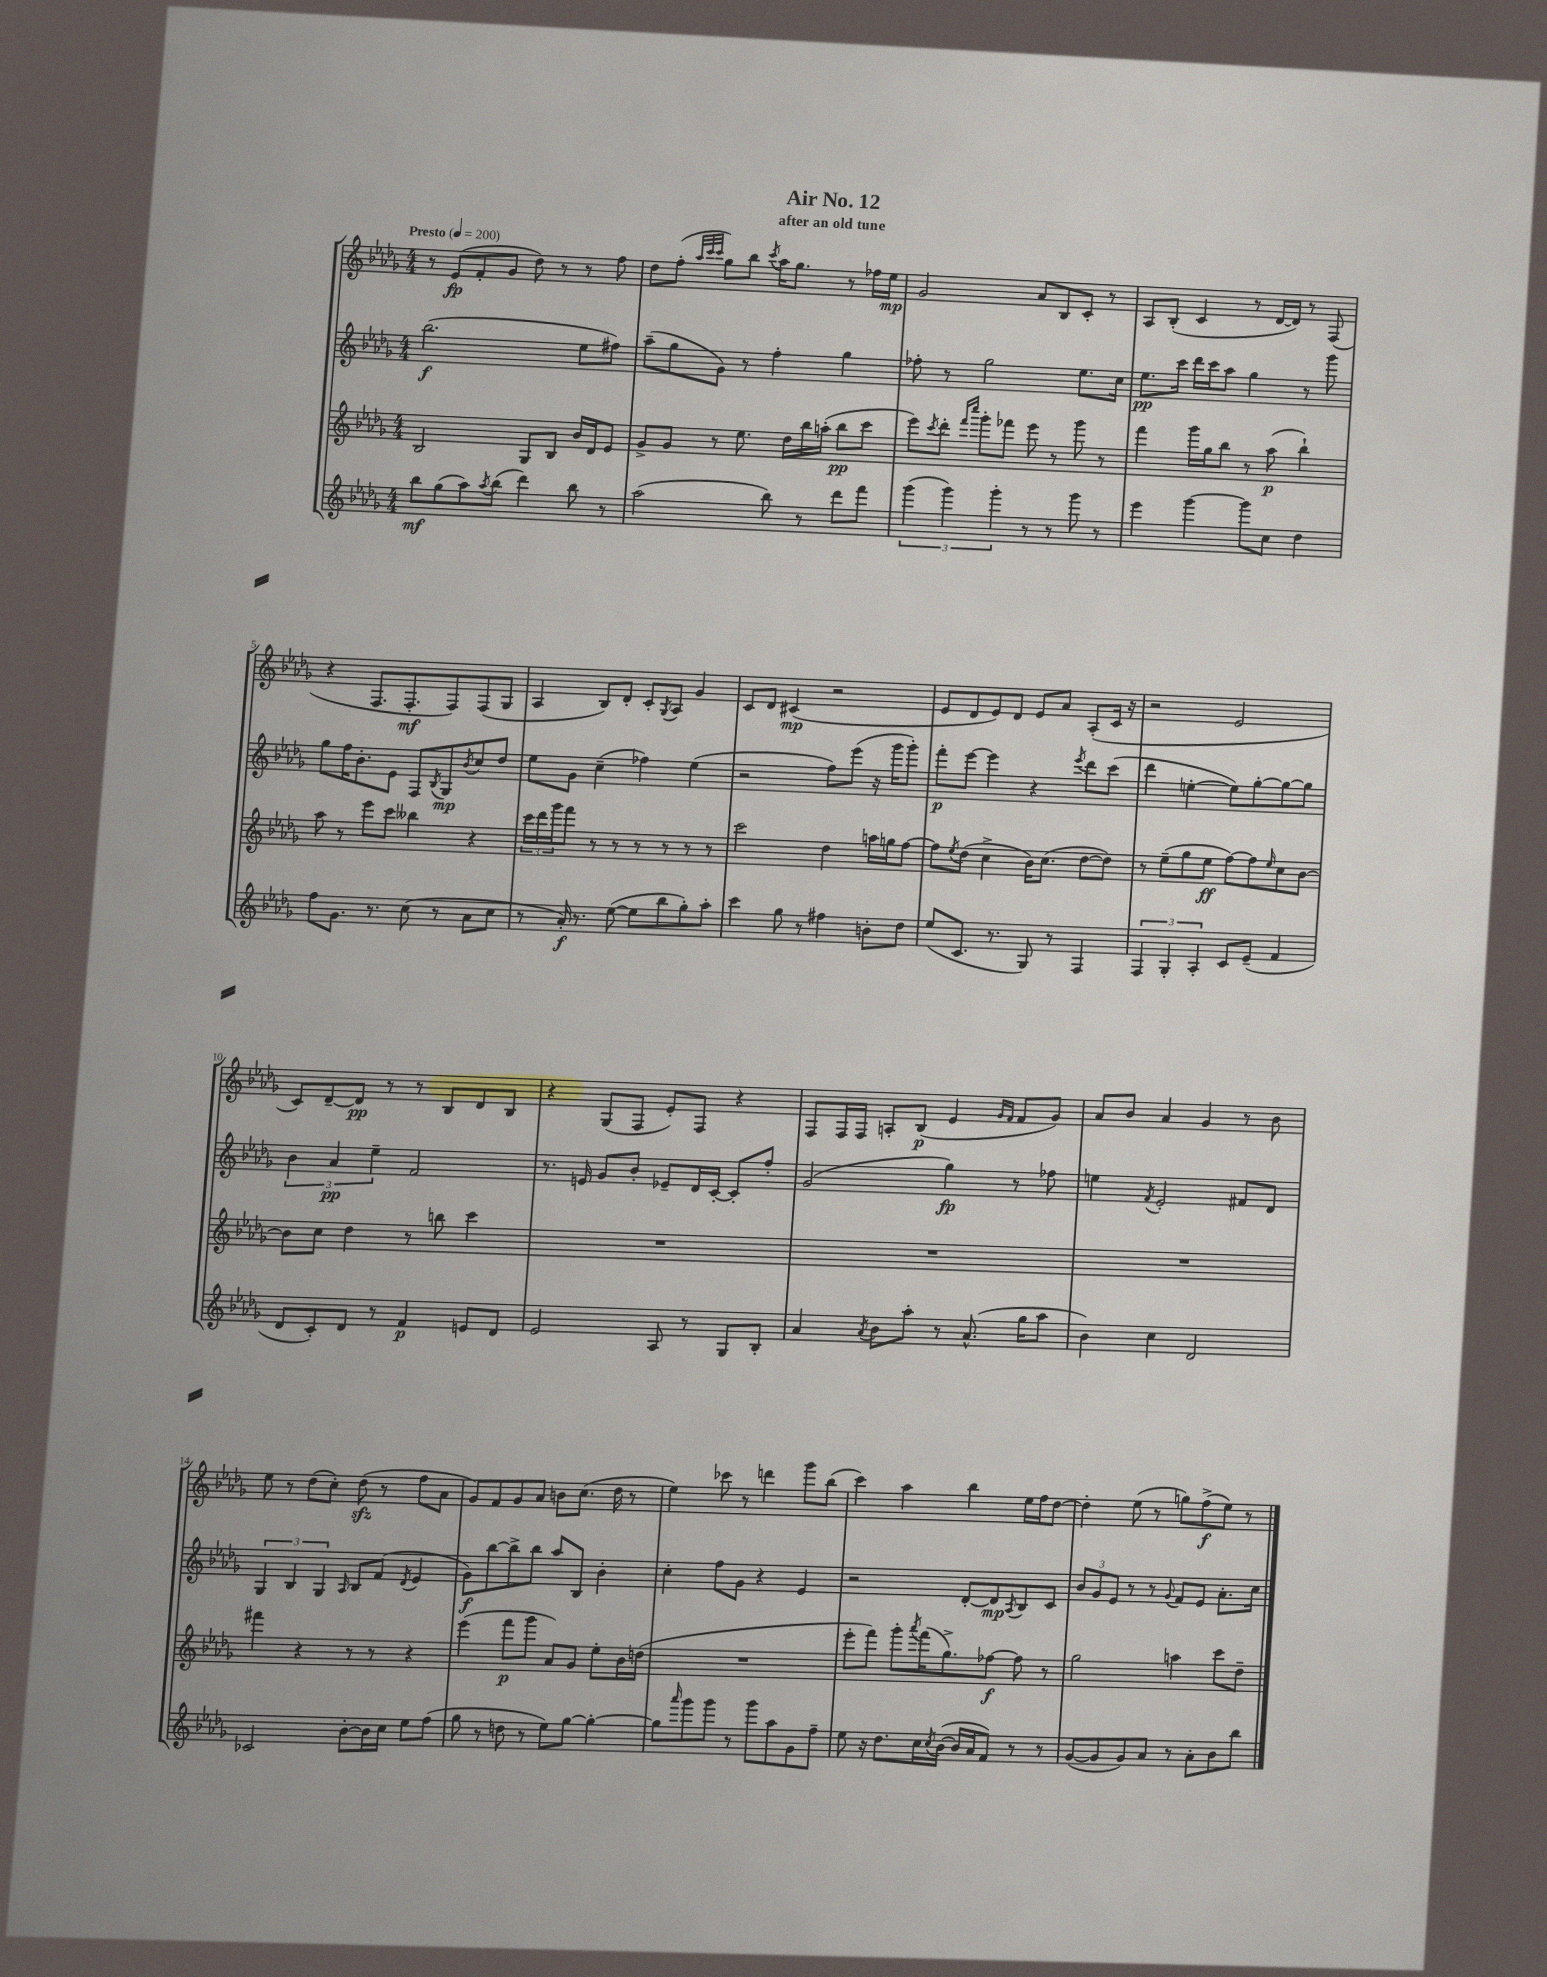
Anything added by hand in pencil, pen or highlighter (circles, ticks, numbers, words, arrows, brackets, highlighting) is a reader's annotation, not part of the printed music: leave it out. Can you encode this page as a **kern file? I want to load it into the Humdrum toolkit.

**kern	**kern	**kern	**kern
*staff4	*staff3	*staff2	*staff1
*clefG2	*clefG2	*clefG2	*clefG2
*k[b-e-a-d-g-]	*k[b-e-a-d-g-]	*k[b-e-a-d-g-]	*k[b-e-a-d-g-]
*M4/4	*M4/4	*M4/4	*M4/4
*MM200	*MM200	*MM200	*MM200
8bb-	2B-	(2.bb-	8r
(8gg-	.	.	(8e-
8aa-)	.	.	8f'
8qaa-	.	.	.
(8bb-	.	.	8g-
4ddd-)	8G-	.	8dd-)
.	8B-	.	8r
8bb-	16b-	8ee-	8r
.	16d-	.	.
8r	8e-	8ff#)	8ff
=	=	=	=
(2aa-	8g-^	(8aa-~	8dd-
.	8g-	8gg-	(8ff'
.	.	.	32qqaa-
.	.	.	32qqccc
.	.	.	32qqccc
.	8r	8g-)	8gg-)
.	8.ee-	8r	8bb-
.	.	.	8qccc
8bb-)	.	4ff'	16aa-
.	16dd-	.	8.gg-
8r	16bb-	.	.
.	(16aa'	.	.
8ddd-	8bb-	4gg-	8r
8fff	8ccc	.	16ff-
.	.	.	16ee-
=	=	=	=
(6ggg-	8eee-)	8ff-'	2g-
.	8qccc	.	.
.	8ddd-'	8r	.
6ggg-)	.	.	.
.	16qqfff	.	.
.	16qqcccc	.	.
.	8ggg-'	2gg-	.
6ggg-'	.	.	.
.	8fff-	.	.
8r	8eee-	.	8a-
8r	8r	.	8B-
8ggg-	8ggg-	8.ee-	8c'
8r	8r	.	8r
.	.	16cc	.
=	=	=	=
4eee-	4fff	8.ee-	8A-
.	.	.	(8B-'
.	.	16ccc	.
[4ggg-	16ggg-	16ddd-	4c
.	16gg-	16ccc	.
.	8bb-	8aa-	.
8ggg-]	8r	4gg-	8r
8cc	(8aa-	.	[16d-
.	.	.	16d-])
4dd-	4bb-`)	8r	8r
.	.	8ggg-	(8F
=	=	=	=
8ff	8aa-	8gg-	4r
8.g-	8r	16ff	.
.	.	8.b-'	.
.	8eee-	.	8.F
8.r	.	.	.
.	8ccc	8e-	.
.	.	.	8.F'
(8cc	4bb--	8F	.
.	.	8qB-	.
8r	.	8G-	8F)
.	.	8qb-	.
8a-	4r	8cc	(8F
8cc	.	8dd-	8G-
=	=	=	=
8r	24ccc	8ee-	4A-
.	24ddd-	.	.
.	24ggg-	.	.
16a-')	8fff	8g-	.
8.r	.	.	.
.	8r	(4cc~	8B-)
([8ee-	8r	.	8d-'
8ee-]	8r	4ff-)	8c'
.	.	.	8qG-
8bb-	8r	.	8A-
8gg-')	8r	(4ee-	4g-
8aa-'	8r	.	.
=	=	=	=
4ccc	2ccc	2r	8c
.	.	.	8d-
8gg-	.	.	(4c#
8r	.	.	.
4ff#	4dd-	8ff)	2r
.	.	(8eee-	.
8b'	16aa	16r	.
.	16gg	16ggg-	.
8dd-	[8ff	8ggg-')	.
=	=	=	=
(8ee-	8ff]	8fff'	8e-
.	8qee-	.	.
8.c	(8dd-	[8eee-	8d-
.	4cc^	4eee-]	8e-)
8.r	.	.	.
.	.	.	8d-
8G-)	16b-)	4r	8e-
.	(8.cc	.	.
8r	.	.	8a-
.	.	8qeee-	.
4F	[8dd-	8ddd-	(8A-'
.	8dd-])	(8ccc	16c
.	.	.	16r
=	=	=	=
6F	8r	4ddd-	2r
.	(8ee-~	.	.
6G-'	.	.	.
.	8gg-	[4ee'	.
6A-'	.	.	.
.	8ee-	.	.
8c	[8ff)	8ee])	2e-
(8e-~	8ff]	[8gg-'	.
.	16qqee-	.	.
4f	8cc	8gg-_	.
.	[8b-	8gg-]	.
=	=	=	=
8d-	8b-]	6b-	8c)
8c')	8cc	.	[8d-~
.	.	6a-	.
8d-	4dd-	.	8d-]
.	.	6ee-~	.
8r	.	.	8r
4f	8r	2f	8r
.	8bb	.	8B-
8e	4ccc	.	8d-
8d-	.	.	8B-
=	=	=	=
2e-	1r	8.r	4r
.	.	16e	.
.	.	8g-	(8G-
.	.	8b-'	8F
8A-	.	8e-~	8e-')
8r	.	16d-	8F
.	.	[16c'	.
8G-	.	8c']	4r
8B-'	.	8ff'	.
=	=	=	=
4a-	1r	(2g-	8F
.	.	.	16F
.	.	.	16F
8qa-	.	.	.
8b-	.	.	8A'
8aa-'	.	.	(8B-
8r	.	4gg-)	4e-
(8.a-^^	.	.	.
.	.	.	16qqg-
.	.	.	16qqf
.	.	8r	8f
16gg-	.	.	.
8aa-	.	8ff-	8g-)
=	=	=	=
4b-)	1r	4ee	8a-
.	.	.	8b-
.	.	8qf	.
4cc	.	2e-'	4a-
2d-	.	.	4g-
.	.	8f#	8r
.	.	8d-	8b-
=	=	=	=
2c-	4fff#	6G-	8ee-
.	.	.	8r
.	.	6B-	.
.	4r	.	(8dd-
.	.	6G-	.
.	.	.	8cc')
.	.	16qqA-	.
[8b-'	8r	8B-	(8dd-
16b-]	8r	(8f	8r
16cc	.	.	.
.	.	8qd-	.
8ee-	4r	4e-	8ff
(8ff	.	.	8a-
=	=	=	=
8gg-	(4eee-	8g-)	8g-)
8r	.	[8bb-	8f
8dd	8fff	8bb-^]	8g-
8r	8ggg-	8bb-	8a-
8ee-)	8a-)	8aa-	8b
[8gg-	8g-	8B-	(8.cc
4gg-'_	8ee-'	4b-'	.
.	.	.	16dd-
.	16b-	.	8r
.	(16dd	.	.
=	=	=	=
8gg-]	1r	4cc'	4ee-)
16qqaaa-	.	.	.
8ggg-	.	.	.
8ggg-	.	8ff	8ccc-
8r	.	8g-	8r
8ggg-	.	4r	4ddd
8aa-	.	.	.
8g-	.	4e-	8ggg-
8ff~	.	.	(8bb-
=	=	=	=
8ee-	8eee-'	2r	4ccc)
16r	8fff)	.	.
8.dd-	.	.	.
.	8ggg-'	.	4aa-
.	8qaaa-	.	.
16cc	(16fff	.	.
8qcc	.	.	.
([16b-	8.gg-^)	.	.
16b-]	.	[8d-'	4bb-
16a-	.	.	.
8f)	[8ff-	8d-]	.
.	.	8qA-	.
8r	8ff-]	8B-	16ee-
.	.	.	16ff
8r	8r	8c	[8dd-
=	=	=	=
([8g-	2gg-	12b-	4dd-']
.	.	12g-	.
8g-]	.	.	.
.	.	12e-	.
8g-)	.	8r	(8ee-
8a-	.	8r	8r
.	.	8qqg-	.
8r	4aa	8f	8gg)
8a-'	.	8e-	(8ff^
8b-	8ccc	8.a-'	8ee-)
8bb-	8dd-~	.	8r
.	.	16cc	.
==	==	==	==
*-	*-	*-	*-
